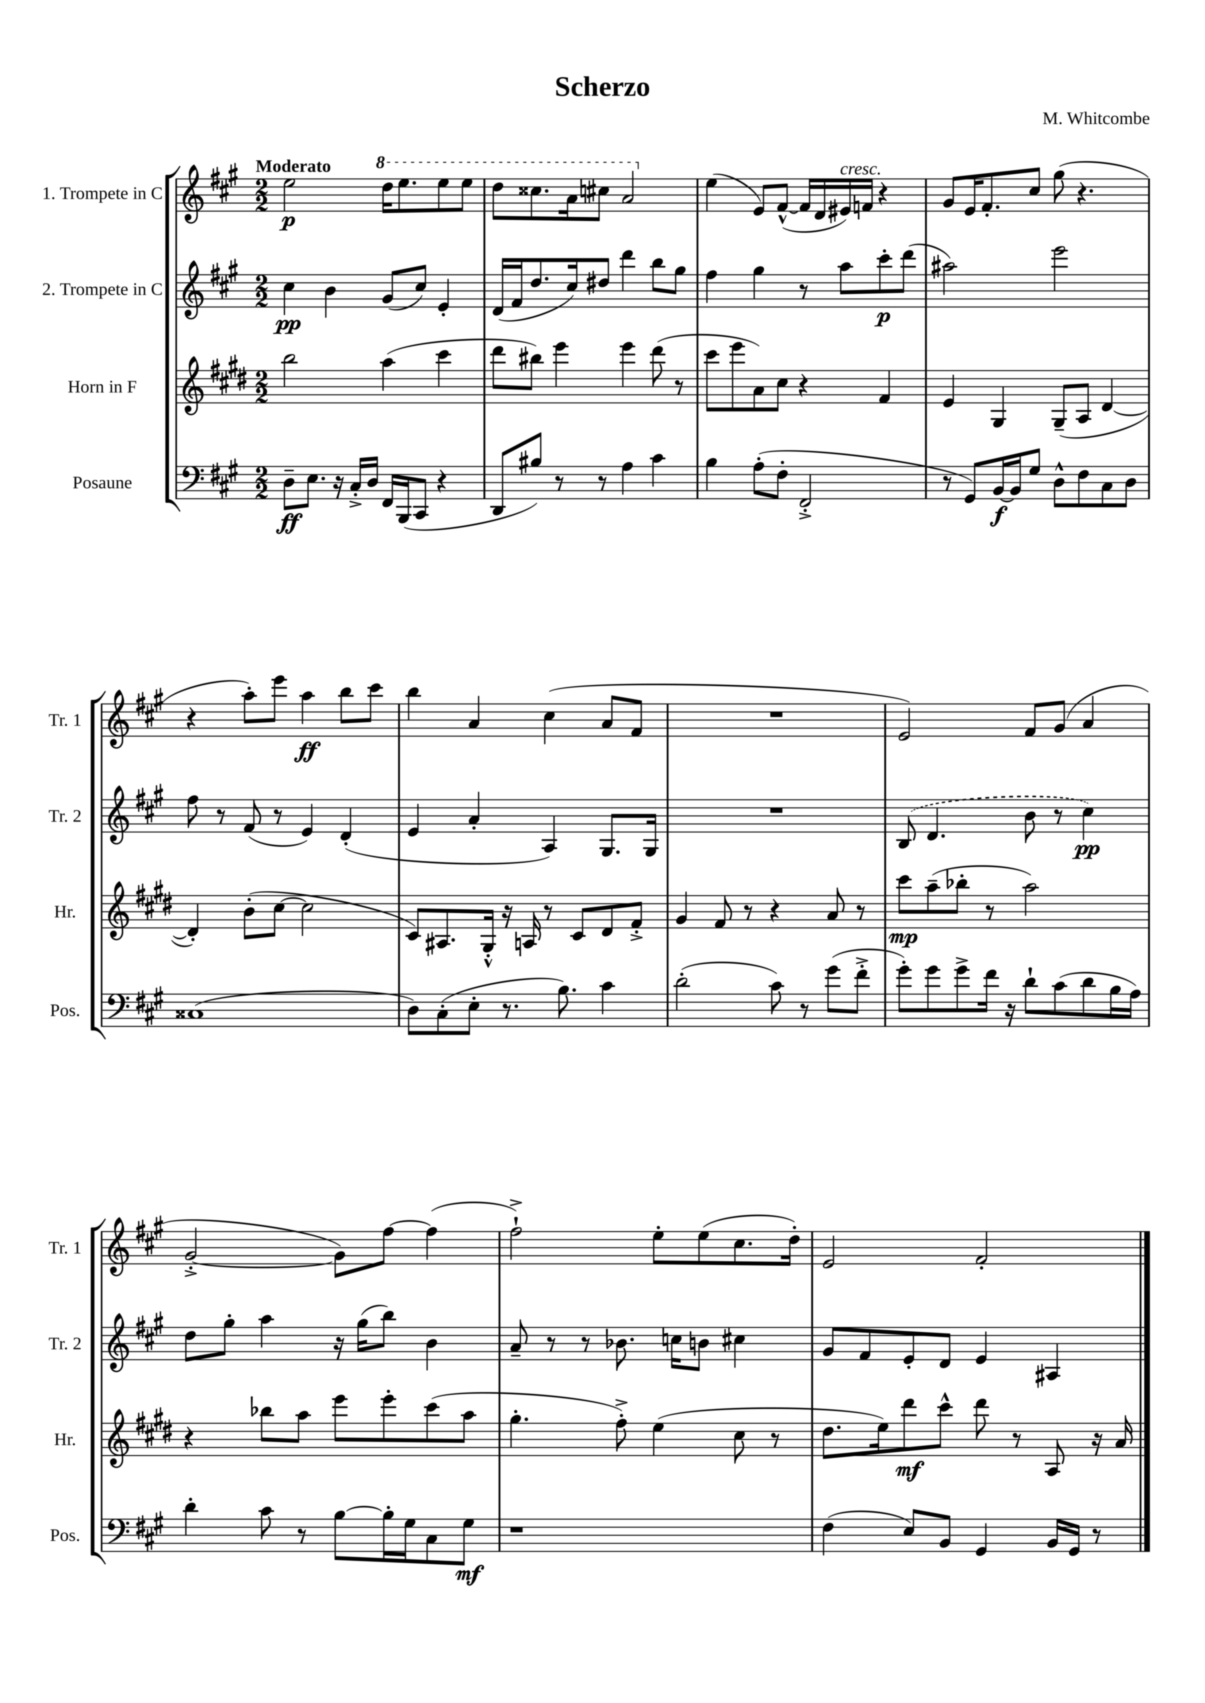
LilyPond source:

\header { title = "Scherzo" composer = "M. Whitcombe" }
<<
\new StaffGroup <<
\new Staff = "s0" \with { instrumentName = "1. Trompete in C" shortInstrumentName = "Tr. 1" } {
    \clef treble \key a \major \numericTimeSignature \time 2/2 \tempo "Moderato"
    e''2\p \ottava #1 d'''16 e'''8. e'''8 e'''8 |
    d'''8 cisis'''8. a''16 cis'''8 a''2 \ottava #0 |
    e''4( e'8) fis'8~-^( fis'16 d'16 eis'16^\markup { \italic "cresc." }) f'16 r4 |
    gis'8 e'16 fis'8.-. cis''8 gis''8( r4. |
    r4 a''8-.) e'''8 a''4\ff b''8 cis'''8 |
    b''4 a'4 cis''4( a'8 fis'8 |
    R1 |
    e'2) fis'8 gis'8( a'4 |
    gis'2~-.-> gis'8) fis''8~ fis''4( |
    fis''2-!->) e''8-. e''8( cis''8. d''16-.) |
    e'2 fis'2-. \bar "|." |
}
\new Staff = "s1" \with { instrumentName = "2. Trompete in C" shortInstrumentName = "Tr. 2" } {
    \clef treble \key a \major \numericTimeSignature \time 2/2
    cis''4\pp b'4 gis'8( cis''8) e'4-. |
    d'16( fis'16 d''8. cis''16) dis''8 d'''4 b''8 gis''8 |
    fis''4 gis''4 r8 a''8 cis'''8-.\p d'''8( |
    ais''2) e'''2 |
    fis''8 r8 fis'8( r8 e'4) d'4-.( |
    e'4 a'4-. a4) gis8. gis16 |
    R1 |
    \once \slurDashed b8( d'4. b'8 r8 cis''4\pp) |
    d''8 gis''8-. a''4 r16 gis''16( b''8) b'4 |
    a'8-- r8 r8 bes'8. c''16 b'8 cis''4 |
    gis'8 fis'8 e'8-. d'8 e'4 ais4 \bar "|." |
}
\new Staff = "s2" \with { instrumentName = "Horn in F" shortInstrumentName = "Hr." } {
    \clef treble \key e \major \numericTimeSignature \time 2/2
    b''2 a''4( cis'''4 |
    dis'''8 bis''8) e'''4 e'''4 dis'''8( r8 |
    cis'''8 e'''8 a'8) cis''8 r4 fis'4 |
    e'4 gis4 gis8--( a8 dis'4~ |
    dis'4-.) b'8-.( cis''8~ cis''2 |
    cis'8) ais8. gis16-.-^ r16 a16 r8 cis'8 dis'8 fis'8-.-> |
    gis'4 fis'8 r8 r4 a'8 r8 |
    cis'''8\mp a''8--( bes''8-. r8 a''2) |
    r4 bes''8 a''8 e'''8 e'''8-. cis'''8( a''8 |
    gis''4.-. fis''8-.->) e''4( cis''8 r8 |
    dis''8. e''16) dis'''8\mf cis'''8-^ dis'''8 r8 a8 r16 a'16 \bar "|." |
}
\new Staff = "s3" \with { instrumentName = "Posaune" shortInstrumentName = "Pos." } {
    \clef bass \key a \major \numericTimeSignature \time 2/2
    d8--\ff e8. r16 cis16-.-> d16 fis,16 b,,16( cis,8 r4 |
    d,8 bis8) r8 r8 a4 cis'4 |
    b4 a8-.( fis8-. fis,2-.-> |
    r8 gis,8) b,16~\f b,16 gis8 d8-^ fis8 cis8 d8 |
    cisis1( |
    d8) cis8-.( e8-. r8. b8.) cis'4 |
    d'2-.( cis'8) r8 gis'8( fis'8-.-> |
    gis'8-.) gis'8 gis'8-> fis'16 r16 d'8-! cis'8( d'8 b16 a16) |
    d'4-. cis'8 r8 b8~ b16-. gis16 cis8 gis8\mf |
    r1 |
    fis4( e8) b,8 gis,4 b,16 gis,16 r8 \bar "|." |
}
>>
>>
\layout { \context { \Score \remove "Bar_number_engraver" } }
